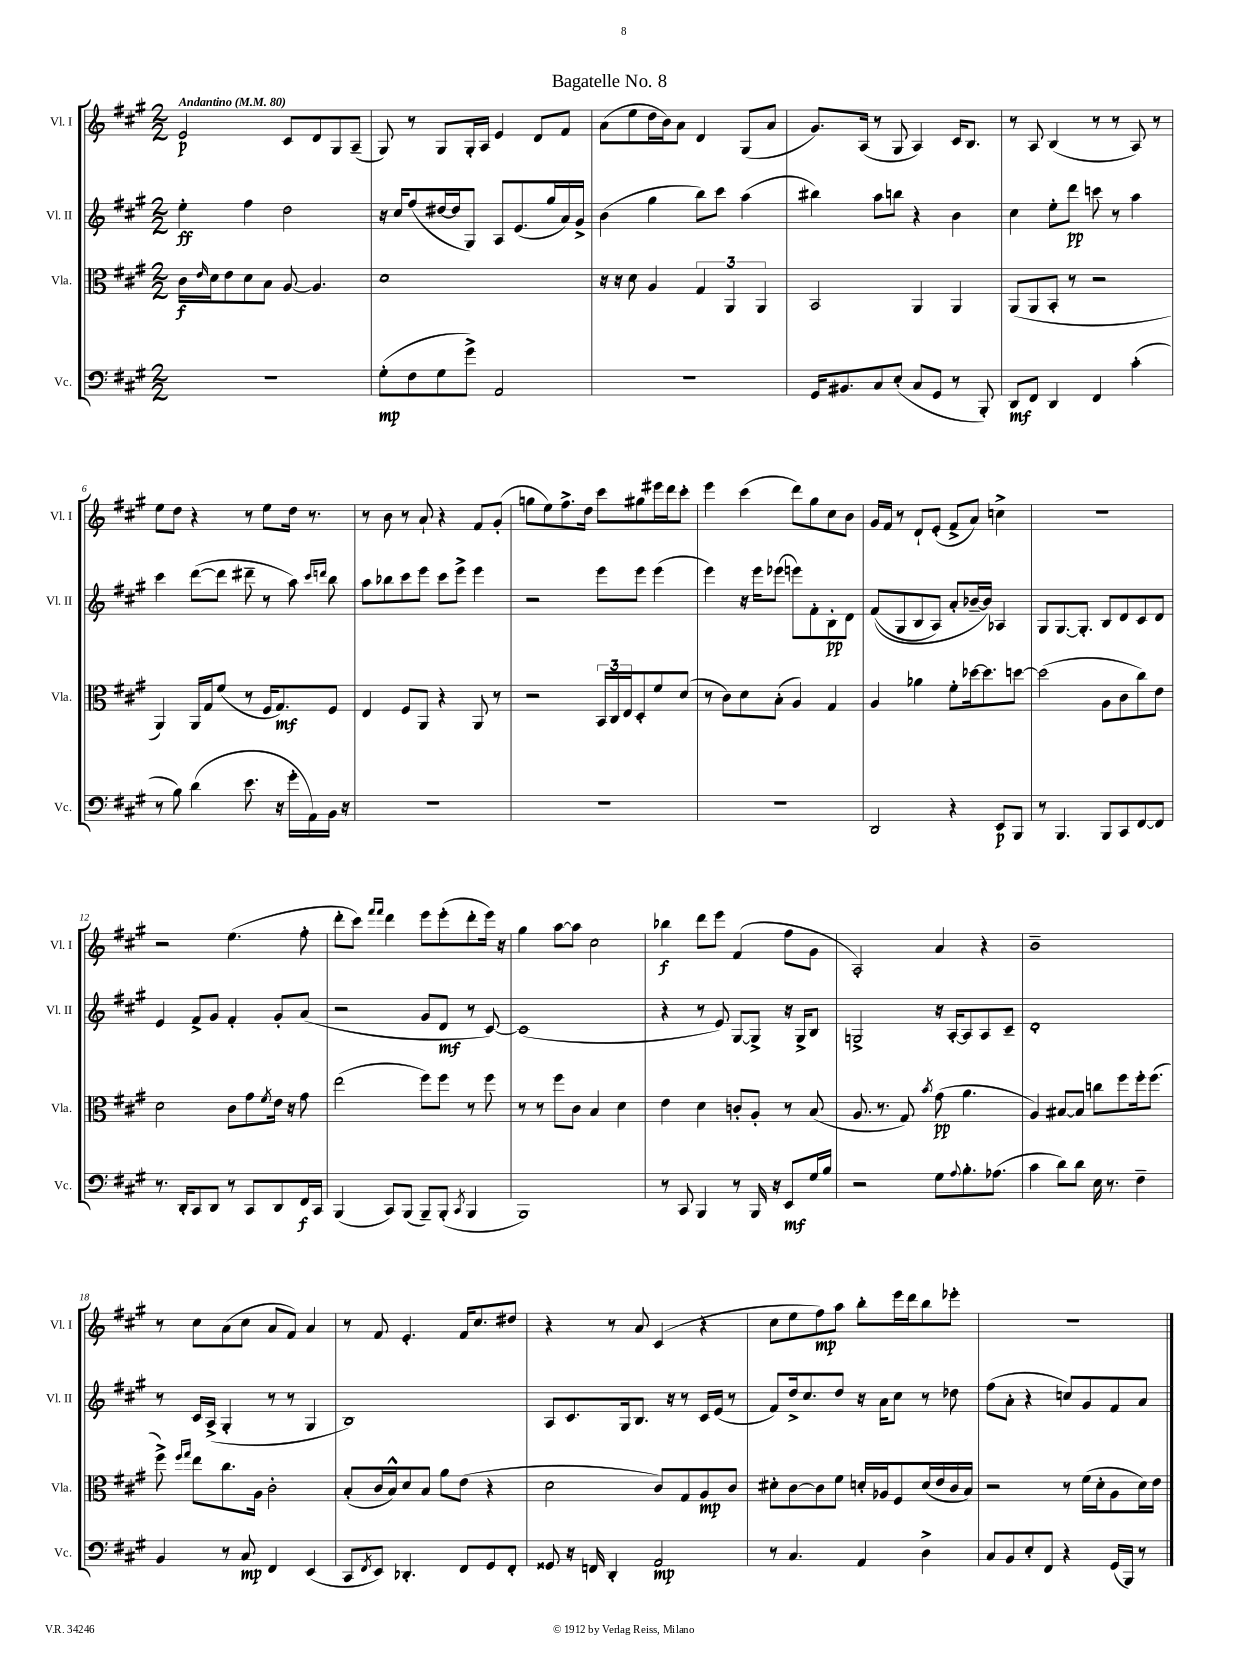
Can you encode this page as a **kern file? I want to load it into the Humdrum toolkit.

**kern	**dynam	**kern	**dynam	**kern	**dynam	**kern	**dynam
*part4	*part4	*part3	*part3	*part2	*part2	*part1	*part1
*staff4	*staff4	*staff3	*staff3	*staff2	*staff2	*staff1	*staff1
*I"Vc.	*	*I"Vla.	*	*I"Vl. II	*	*I"Vl. I	*
*I'Vc.	*	*I'Vla.	*	*I'Vl. II	*	*I'Vl. I	*
*clefF4	*	*clefC3	*	*clefG2	*	*clefG2	*
*k[f#c#g#]	*	*k[f#c#g#]	*	*k[f#c#g#]	*	*k[f#c#g#]	*
*M2/2	*	*M2/2	*	*M2/2	*	*M2/2	*
*MM80	*	*MM80	*	*MM80	*	*MM80	*
=1	=1	=1	=1	=1	=1	=1	=1
!	!	!	!	!	!	!LO:TX:a:B:t=Andantino	!
1r	.	16c#\LL	f	4ee'\	ff	2e/	p
.	.	16qqe/	.	.	.	.	.
.	.	16d\J	.	.	.	.	.
.	.	8e\	.	.	.	.	.
.	.	8d\	.	4ff#\	.	.	.
.	.	8B\J	.	.	.	.	.
.	.	[8A/	.	2dd\	.	8c#/L	.
.	.	4.A/]	.	.	.	8d/	.
.	.	.	.	.	.	8G#/	.
.	.	.	.	.	.	(8A~/J	.
=2	=2	=2	=2	=2	=2	=2	=2
(8G#'\L	mp	1d	.	16r	.	8G#/)	.
.	.	.	.	16cc#/KL	.	.	.
8F#\	.	.	.	(8ff#/	.	8r	.
8G#\	.	.	.	[16dd#X/L	.	8G#/L	.
.	.	.	.	16dd#/J]	.	.	.
8g#^\J)	.	.	.	8G#/J)	.	16G#'/L	.
.	.	.	.	.	.	16A/JJ	.
2AA/	.	.	.	8A/L	.	4e/	.
.	.	.	.	(8.e/	.	.	.
.	.	.	.	.	.	8d/L	.
.	.	.	.	16gg#/L	.	.	.
.	.	.	.	16a/)	.	8f#/J	.
.	.	.	.	16g#^/JJ	.	.	.
=3	=3	=3	=3	=3	=3	=3	=3
1r	.	16r	.	(4b\	.	(8a\L	.
.	.	16r	.	.	.	.	.
.	.	8d\	.	.	.	8ee\	.
.	.	4A/	.	4gg#\	.	16dd\L	.
.	.	.	.	.	.	16b\J)	.
.	.	.	.	.	.	8a\J	.
.	.	6G#/	.	8bb\L)	.	4d/	.
.	.	.	.	8ccc#\J	.	.	.
.	.	6AA/	.	.	.	.	.
.	.	.	.	(4aa\	.	(8G#/L	.
.	.	6AA/	.	.	.	.	.
.	.	.	.	.	.	8a/J	.
=4	=4	=4	=4	=4	=4	=4	=4
16GG#/KL	.	2BB/	.	4bb#X\)	.	8.g#/L)	.
8.BB#X/	.	.	.	.	.	.	.
.	.	.	.	.	.	(16A/Jk	.
8C#/	.	.	.	8aa\L	.	8r	.
(8E'/J	.	.	.	8bbn\J	.	8G#/	.
8C#/L	.	4AA/	.	4r	.	4A/)	.
8GG#/J	.	.	.	.	.	.	.
8r	.	4AA/	.	4b\	.	16c#/KL	.
.	.	.	.	.	.	8.B/J	.
8BBB'/)	.	.	.	.	.	.	.
=5	=5	=5	=5	=5	=5	=5	=5
8DD/L	mf	(8AA/L	.	4cc#\	.	8r	.
8FF#/J	.	8AA/	.	.	.	8A/	.
4DD/	.	8BB'/J	.	8ee'\L	.	(4B/	.
.	.	8r	.	8ddd\J	pp	.	.
4FF#/	.	2r	.	8cccn\	.	8r	.
.	.	.	.	8r	.	8r	.
(4c#'\	.	.	.	4aa\	.	8A/)	.
.	.	.	.	.	.	8r	.
!!LO:LB:g=z
=6	=6	=6	=6	=6	=6	=6	=6
8r	.	4AA/)	.	4ccc#\	.	8ee\L	.
8B\)	.	.	.	.	.	8dd\J	.
(4d\	.	16AA/LL	.	([8ddd\L	.	4r	.
.	.	16G#/J	.	.	.	.	.
.	.	(8f#/J	.	8ddd\J]	.	.	.
8.e\	.	8r	.	8ddd#X~\	.	8r	.
.	.	16F#/KL	.	8r	.	8ee\L	.
16r	.	8.G#/)	mf	.	.	.	.
16g#'\LL	.	.	.	8aa\)	.	16dd\Jk	.
16AA\)	.	.	.	.	.	8.r	.
.	.	.	.	16qqccc#/LL	.	.	.
.	.	.	.	16qqdddn/JJ	.	.	.
16BB\JJ	.	8F#/J	.	8bb\	.	.	.
16r	.	.	.	.	.	.	.
=7	=7	=7	=7	=7	=7	=7	=7
1r	.	4E/	.	8aa\L	.	8r	.
.	.	.	.	8bb-X\	.	8b\	.
.	.	8F#/L	.	8ccc#\	.	8r	.
.	.	8AA/J	.	8eee\J	.	8a`/	.
.	.	4r	.	8ccc#\L	.	4r	.
.	.	.	.	8eee^\J	.	.	.
.	.	8AA/	.	4eee\	.	8f#/L	.
.	.	8r	.	.	.	(8g#'/J	.
=8	=8	=8	=8	=8	=8	=8	=8
1r	.	2r	.	2r	.	8ggn\L	.
.	.	.	.	.	.	8ee\)	.
.	.	.	.	.	.	8.ff#^\	.
.	.	.	.	.	.	16dd\Jk	.
.	.	24BB/LL	.	8eee\L	.	8ccc#\L	.
.	.	24C#/	.	.	.	.	.
.	.	24E/J	.	.	.	.	.
.	.	8D'/	.	8eee\J	.	8gg#X\	.
.	.	8f#/	.	(4eee\	.	16eee#X\L	.
.	.	.	.	.	.	16ddd\J	.
.	.	(8d/J	.	.	.	8ccc#'\J	.
=9	=9	=9	=9	=9	=9	=9	=9
1r	.	8r	.	4eee\)	.	4eee\	.
.	.	8c#\L)	.	.	.	.	.
.	.	8d\	.	16r	.	(4ccc#\	.
.	.	.	.	16eee\KL	.	.	.
.	.	(8B'\J	.	(8eee-X\J	.	.	.
.	.	4A/)	.	8eeen\L)	.	8ddd\L)	.
.	.	.	.	8f#'\	.	8gg#\	.
.	.	4G#/	.	8B'\	pp	8cc#\	.
.	.	.	.	8d\J	.	8b\J	.
=10	=10	=10	=10	=10	=10	=10	=10
2DD/	.	4A/	.	((8f#/L	.	16g#/LL	.
.	.	.	.	.	.	16f#/JJ	.
.	.	.	.	8G#/	.	8r	.
.	.	4a-X\	.	8B/	.	8d`/L	.
.	.	.	.	8A/J)	.	(8e'/J	.
4r	.	8f#'\L	.	8a'/L	.	8f#^/L	.
.	.	[16dd-X\k	.	[16b-X~/L	.	8a/J)	.
.	.	8.dd-\]	.	16b-/JJ])	.	.	.
8EE/L	p	.	.	4A-X/	.	4ccn^\	.
8BBB/J	.	[8ddn\J	.	.	.	.	.
=11	=11	=11	=11	=11	=11	=11	=11
8r	.	(2dd\]	.	8G#/L	.	1r	.
4.BBB/	.	.	.	[8.G#/	.	.	.
.	.	.	.	8.G#'/J]	.	.	.
8BBB/L	.	8A\L	.	8B/L	.	.	.
8CC#/	.	8c#\	.	8d/	.	.	.
[8FF#/	.	8cc#\)	.	8c#/	.	.	.
8FF#/J]	.	8e\J	.	8d/J	.	.	.
!!LO:LB:g=z
=12	=12	=12	=12	=12	=12	=12	=12
8.r	.	2d\	.	4e/	.	2r	.
16DD'/KL	.	.	.	.	.	.	.
8CC#/	.	.	.	8f#^/L	.	.	.
8DD/J	.	.	.	8g#/J	.	.	.
8r	.	8c#\L	.	4f#'/	.	(4.ee\	.
8CC#/L	.	8g#\	.	.	.	.	.
.	.	8qf#/	.	.	.	.	.
8DD/	.	16e\Jk	.	8g#'/L	.	.	.
.	.	16r	.	.	.	.	.
16FF#/L	f	8g#\	.	(8a/J	.	8ff#'\	.
16CC#/JJ	.	.	.	.	.	.	.
=13	=13	=13	=13	=13	=13	=13	=13
(4BBB/	.	(2ee\	.	2r	.	8ddd'\L	.
.	.	.	.	.	.	8ccc#\J)	.
.	.	.	.	.	.	16qqfff#/LL	.
.	.	.	.	.	.	16qqfff#/JJ	.
8CC#/L)	.	.	.	.	.	4ddd\	.
(8BBB/J	.	.	.	.	.	.	.
8BBB~/L)	.	8ff#\L)	.	8g#/L	.	8eee\L	.
(8BBB'/J	.	8ff#\J	.	8d/J	mf	(8eee'\	.
8qCC#/	.	.	.	.	.	.	.
4BBB/	.	8r	.	8r	.	8ddd'\	.
.	.	8ff#\	.	[8c#/)	.	16eee\Jk)	.
.	.	.	.	.	.	16r	.
=14	=14	=14	=14	=14	=14	=14	=14
1BBB)	.	8r	.	(1c#]	.	4gg#\	.
.	.	8r	.	.	.	.	.
.	.	8ff#\L	.	.	.	[8aa\L	.
.	.	8c#\J	.	.	.	8aa\J]	.
.	.	4B/	.	.	.	2cc#\	.
.	.	4d\	.	.	.	.	.
=15	=15	=15	=15	=15	=15	=15	=15
8r	.	4e\	.	4r	.	4bb-X\	f
8CC#/	.	.	.	.	.	.	.
4BBB/	.	4d\	.	8r	.	8ddd\L	.
.	.	.	.	8e/)	.	8eee\J	.
8r	.	8cn'/L	.	[8G#/L	.	(4f#/	.
16BBB/	.	8A'/J	.	8G#^/J]	.	.	.
16r	.	.	.	.	.	.	.
8EE/L	mf	8r	.	16r	.	8ff#\L	.
.	.	.	.	16G#^/KL	.	.	.
16G#/L	.	(8B/	.	8B/J	.	8g#\J	.
16B/JJ	.	.	.	.	.	.	.
=16	=16	=16	=16	=16	=16	=16	=16
2r	.	8.A/	.	2Gn^/	.	2A'/)	.
.	.	8.r	.	.	.	.	.
.	.	8G#/)	.	.	.	.	.
.	.	8qb/	.	.	.	.	.
8G#\L	.	(8g#\	pp	16r	.	4a/	.
.	.	.	.	[16A'/KL	.	.	.
8qqA/	.	.	.	.	.	.	.
8.B'\	.	4.a\	.	8A/]	.	.	.
.	.	.	.	8A/	.	4r	.
(8.A-X\J	.	.	.	.	.	.	.
.	.	.	.	8c#~/J	.	.	.
=17	=17	=17	=17	=17	=17	=17	=17
4c#\	.	4A/)	.	1d'	.	1b~	.
8d\L)	.	[8B#X/L	.	.	.	.	.
8d\J	.	8B#/J]	.	.	.	.	.
16E\	.	8ccn\L	.	.	.	.	.
8.r	.	.	.	.	.	.	.
.	.	8ff#\	.	.	.	.	.
4F#~\	.	16ff#'\k	.	.	.	.	.
.	.	(8.ff#\J	.	.	.	.	.
!!LO:LB:g=z
=18	=18	=18	=18	=18	=18	=18	=18
4BB/	.	8ff#^\)	.	8r	.	8r	.
.	.	16qqff#/LL	.	.	.	.	.
.	.	16qqgg#/JJ	.	.	.	.	.
.	.	8ee\L	.	16c#/LL	.	8cc#\L	.
.	.	.	.	(16A^/JJ	.	.	.
8r	.	8.cc#\	.	4G#'/	.	(8a\	.
8C#/	mp	.	.	.	.	8cc#\J	.
.	.	16A\Jk	.	.	.	.	.
4FF#/	.	2c#'\	.	8r	.	8a/L	.
.	.	.	.	8r	.	8f#/J)	.
(4EE/	.	.	.	4G#/	.	4a/	.
=19	=19	=19	=19	=19	=19	=19	=19
8CC#/L	.	(8B'/L	.	1B)	.	8r	.
8qFF#/	.	.	.	.	.	.	.
8EE/J)	.	16c#/L	.	.	.	8f#/	.
.	.	16B^^/J)	.	.	.	.	.
4.DD-X'/	.	8d/	.	.	.	4.e'/	.
.	.	8B/J	.	.	.	.	.
.	.	8a\L	.	.	.	.	.
8FF#/L	.	(8e\J	.	.	.	16f#/KL	.
.	.	.	.	.	.	8.cc#/	.
8GG#/	.	4r	.	.	.	.	.
8FF#'/J	.	.	.	.	.	8dd#X/J	.
=20	=20	=20	=20	=20	=20	=20	=20
8GG##X/	.	2d\	.	8A/L	.	4r	.
16r	.	.	.	8.c#/	.	.	.
16FFn/	.	.	.	.	.	.	.
4DD'/	.	.	.	.	.	8r	.
.	.	.	.	16G#/k	.	.	.
.	.	.	.	8.B/J	.	8a/	.
2AA/	mp	8c#/L)	.	.	.	(4c#/	.
.	.	.	.	16r	.	.	.
.	.	8G#/	.	8r	.	.	.
.	.	8A/	mp	16c#/LL	.	4r	.
.	.	.	.	(16e/JJ	.	.	.
.	.	8c#/J	.	8r	.	.	.
=21	=21	=21	=21	=21	=21	=21	=21
8r	.	8d#X'\L	.	8f#/L)	.	8cc#\L	.
4.C#/	.	[8c#\	.	16dd^/k	.	8ee\	.
.	.	.	.	8.cc#/	.	.	.
.	.	8c#\]	.	.	.	8ff#\)	mp
.	.	8f#\J	.	8dd/J	.	8aa\J	.
4AA/	.	16dn'/LL	.	16r	.	8bb'\L	.
.	.	16A-X/J	.	16a\KL	.	.	.
.	.	8F#/	.	8cc#\J	.	16eee\L	.
.	.	.	.	.	.	16ddd\J	.
4D^\	.	(16d/L	.	8r	.	8bb\	.
.	.	16e/	.	.	.	.	.
.	.	16c#/	.	8dd-X\	.	8eee-X'\J	.
.	.	16B/JJ)	.	.	.	.	.
=22	=22	=22	=22	=22	=22	=22	=22
8C#/L	.	2r	.	(8ff#\L	.	1r	.
8BB/	.	.	.	8a'\J	.	.	.
8E'/	.	.	.	4r	.	.	.
8FF#/J	.	.	.	.	.	.	.
4r	.	8r	.	8ccn/L)	.	.	.
.	.	(16f#\LL	.	8g#/	.	.	.
.	.	16d'\J	.	.	.	.	.
(16GG#/LL	.	8A\	.	8f#/	.	.	.
16BBB/JJ)	.	.	.	.	.	.	.
8r	.	16d\L)	.	8a/J	.	.	.
.	.	16e\JJ	.	.	.	.	.
==	==	==	==	==	==	==	==
*-	*-	*-	*-	*-	*-	*-	*-
